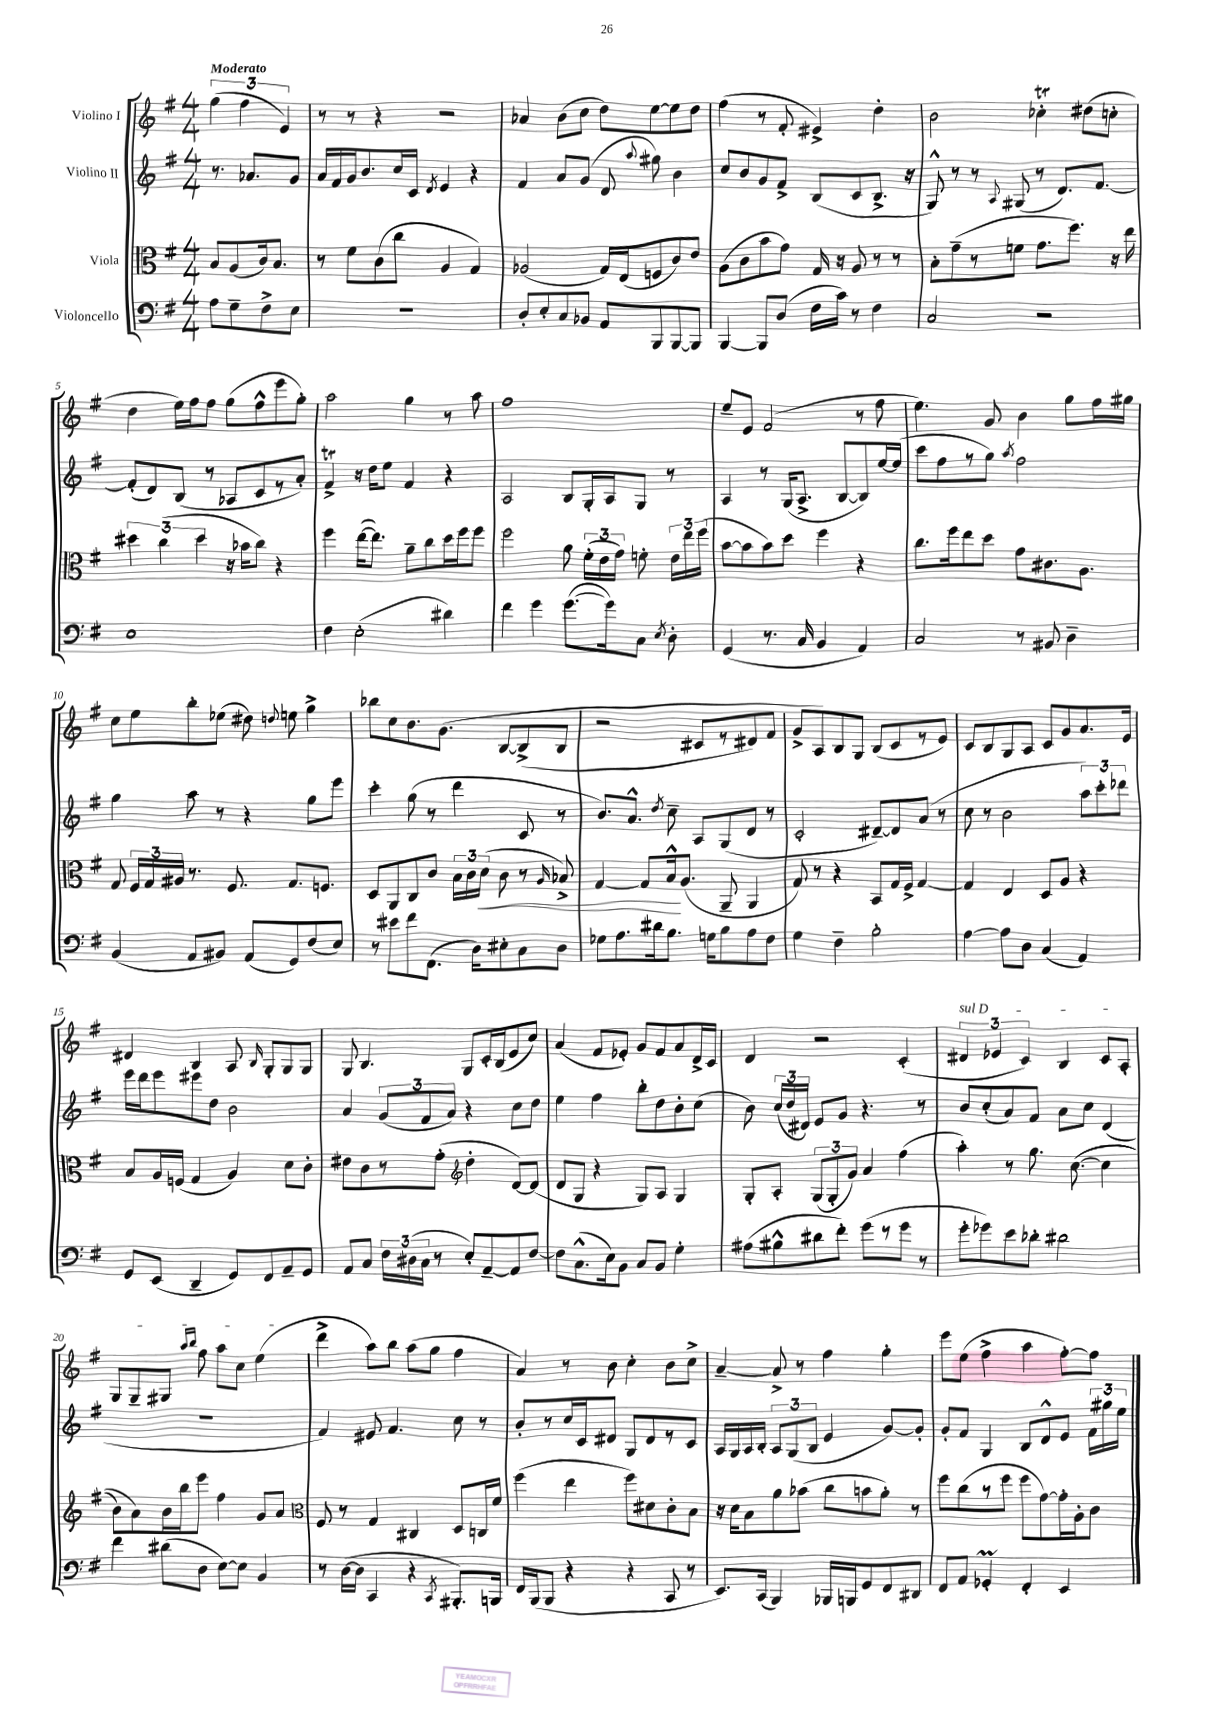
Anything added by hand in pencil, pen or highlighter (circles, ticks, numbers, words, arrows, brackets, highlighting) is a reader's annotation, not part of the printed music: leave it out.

**kern	**kern	**kern	**kern
*staff4	*staff3	*staff2	*staff1
*clefF4	*clefC3	*clefG2	*clefG2
*k[f#]	*k[f#]	*k[f#]	*k[f#]
*M4/4	*M4/4	*M4/4	*M4/4
8A	8B	8.r	(6gg
8G~	(8A	.	.
.	.	.	6ff#
.	.	8.a-	.
8F#^	16c)	.	.
.	8.B	.	.
.	.	.	6e)
8E	.	8g	.
=	=	=	=
1r	8r	16a	8r
.	.	16f#	.
.	8f#	16g	8r
.	.	8.b	.
.	(8c	.	4r
.	8cc	16cc	.
.	.	16c	.
.	.	8qd	.
.	4A	4e	2r
.	4G)	4r	.
=	=	=	=
8D'	(2A-	4f#	4a-
8E'	.	.	.
8C	.	8a	(8b
8BB-	.	(8g	8cc
8AA	16G)	8d	8dd)
.	(16E	.	.
.	.	8qqaa	.
8BBB	8F	8gg#)	[8ee
[8BBB	8c)	4b	8ee]
8BBB]	8e	.	8dd
=	=	=	=
[4BBB	(8A	8cc	(4ff#
.	8c	8b	.
8BBB]	8b	8g	8r
(8D	8g)	8f#^	8f#'
16F#	16G	(8B	4e#^)
16c)	16r	.	.
8r	8A	8c	.
4F#	8r	8.B^	4dd'
.	8r	.	.
.	.	16r	.
=	=	=	=
2C	8B'	8G^^)	2b
.	(8g~	8r	.
.	8r	8r	.
.	.	8qqA	.
.	8f	(8G#	.
2r	8.g	8r	4cc-'
.	.	8.d)	.
.	8.ff#)	.	.
.	.	.	(8dd#
.	.	[8.f#	.
.	16r	.	8cc'
.	16ee	.	.
=	=	=	=
1E	6dd#	(8f#']	4dd
.	.	8d)	.
.	(6cc	.	.
.	.	(8B	16ee)
.	.	.	16ff#
.	6dd#	.	.
.	.	8r	8ff#
.	16r	8A-	(8gg
.	16b-	.	.
.	8cc)	8c	8ff#^^
.	4r	8r	8eee
.	.	8a')	8gg')
=	=	=	=
4F#	4ff#	4f#^	2aa
(2E'	([16ee	16r	.
.	8.ee])	16dd	.
.	.	8ee	.
.	8a~	4f#	4gg
.	8cc	.	.
4d#)	16dd	4r	8r
.	16ff#	.	.
.	8ff#	.	8aa
=	=	=	=
4f#	2ff#	2A	1ff#
4g	.	.	.
([8.g	8a	8B	.
.	(24f#'	16G'	.
.	24e	.	.
16g])	.	16A	.
.	24g)	.	.
8C	8f'	8G	.
8qE	.	.	.
8D'	24e	8r	.
.	24ee	.	.
.	(24ff#	.	.
=	=	=	=
(4GG	[8b	4A	8ee~
.	8b]	.	8e
8.r	8b)	8r	(2f#
.	8dd	(16G	.
16C	.	8.A^	.
4BB	4ff#	.	.
.	.	[8B	.
4AA)	4r	8B])	8r
.	.	[16ee	8ff#
.	.	(16ee]	.
=	=	=	=
2C	8.cc	8ccc	4.ee)
.	.	8ff#	.
.	16ff#	.	.
.	8ee	8r	.
.	8dd	8gg)	8g
.	.	8qaa	.
8r	8g	2ff#	4b
8BB#	8.c#	.	.
4D~	.	.	8gg
.	8.A	.	.
.	.	.	16ff#
.	.	.	16gg#
=	=	=	=
(4BB	8G	4gg	8cc
.	24F#	.	8ee
.	24G	.	.
.	24A#	.	.
8AA	8.r	8aa	8bb'
8BB#)	.	8r	(8ee-
.	8.F#	.	.
(8AA	.	4r	8dd#)
.	.	.	8qqdd
8GG)	8.G	.	8ee
(8F#	.	8gg	4gg^
.	8.F	.	.
8E)	.	8eee	.
=	=	=	=
8r	8D	4ccc'	8bb-
8e#	8AA	.	8cc
8f#	8C	(8gg	8.b
(8.FF#	8c	8r	.
.	.	.	&(8.g
.	24B	4ddd	.
.	24c	.	.
16D)	.	.	.
.	(24d	.	.
8E#'	8c	.	[8B
8C	8r	8c	(8B^]
.	16qqA	.	.
8D	8B-^)	8r	8B
=	=	=	=
8G-	[4G	8.b)	2r
8.A	.	.	.
.	.	8.a^^	.
.	8G]	.	.
16d#	.	.	.
.	.	8qdd	.
8.B	16B^^	8cc~	.
.	(8.A	.	.
.	.	8A	8c#
16G	.	.	.
8B	8AA~	(8G	8r
8A	4AA	8d	8d#)
8F#	.	8r	8f#
=	=	=	=
4G	8G)	2c'	8g^
.	8r	.	8A&)
4F#~	4r	.	8B
.	.	.	8G
2B'	8BB	[8d#~)	(8B
.	16G	8d#]	8c
.	16F#^	.	.
.	[4G	(8a	8r
.	.	8r	8e)
=	=	=	=
[4A	4G]	8cc	8c
.	.	8r	8B
8A]	4E	2b	8G
8D	.	.	8A
(4C	8D	.	8c
.	8A	.	8g
4AA)	4r	12aa)	8.a
.	.	12ccc'	.
.	.	12ddd-	.
.	.	.	16e
=	=	=	=
8GG	8B	16eee	4d#
.	.	16ddd	.
(8EE	16A	8eee	.
.	(16F	.	.
4DD~	4G	8eee#	4B
.	.	8dd	.
8GG)	4A)	2b	8A
.	.	.	16qqB
8FF#	.	.	8G'
8AA~	8d	.	8G
8GG	8c'	.	8G
=	=	=	=
8AA	8e#	4a	8G
8C	8c	.	4.B
24F#	8r	(12g	.
(24D#	.	.	.
24C	.	12f#	.
8r	(8g'	.	.
.	.	12a)	.
*	*clefG2	*	*
8E')	4dd'	4r	8G
[8AA~	.	.	16c'
.	.	.	(16B
8AA]	[8d)	8cc	8e
[8F#	(8d]	8dd	8cc)
=	=	=	=
8F#]	8d	4ee	(4a
(8.C^^	8G	.	.
.	4r	4ff#	8f#
16E)	.	.	.
8BB	.	.	8e-')
8C	8G)	8bb'	8g
8BB	8A	8dd	8f#
4G'	4G	8b'	8a
.	.	(8cc	16d^
.	.	.	16c
=	=	=	=
(8A#	8G'	8b)	4d
8B#^^	8A'	(24cc	.
.	.	24dd	.
.	.	24d#)	.
8d#	(12G	8e	2r
.	12G'	.	.
8f#')	.	8g	.
.	12g)	.	.
(8g	4a	4.r	.
8r	.	.	.
8g	(4ff#	.	(4c'
8r	.	8r	.
=	=	=	=
8g'	4aa')	8b	6d#
8g-)	.	(8cc'	.
.	.	.	6e-
8e	8r	8a)	.
.	.	.	6c)
8d-'	8.gg	8f#	.
2d#	.	8a	4B
.	&(([8.cc	.	.
.	.	8cc	.
.	4cc]	(4d	8c
.	.	.	8A'
=	=	=	=
4f#	8b)	1r	8G
.	8a&)	.	8G~
(8d#	16b	.	8G#
.	16bb	.	.
.	.	.	16qqaa
.	.	.	16qqbb
8D	8eee	.	8ff#
[8E)	4ff#	.	8aa
8E]	.	.	8cc
4BB	8g	.	(4ee
.	8a	.	.
=	=	=	=
*	*clefC3	*	*
8r	8F#	4f#)	4ddd^
([16D	8r	.	.
16D]	.	.	.
4CC	4G	8e#	8aa)
.	.	4.f#	8bb
4r	4C#	.	(8aa
.	.	.	8gg
8qCC	.	.	.
8.BBB#')	8D	8cc	4ff#
.	16C	8r	.
16BBB	16f#	.	.
=	=	=	=
16FF#	(4ff#	8b'	4a)
(16BBB	.	.	.
8BBB	.	8r	.
4r	4ee	16cc	8r
.	.	16c	.
.	.	8d#	8b
4r	8ff#)	8G	4cc'
.	8d#	8d#	.
8CC	8c'	8r	8b
8r	8B	8c	8cc^
=	=	=	=
8.EE)	16r	16A	[4a~
.	16d	16G	.
.	8B	16A	.
(16CC	.	16B'	.
4BBB)	8a	12A	8a^]
.	.	(12G	.
.	(8b-	.	8r
.	.	12B	.
16BBB-	8cc	4e	4ff#
16BBB	.	.	.
8GG	8b	.	.
8FF#	8a')	[8g)	4gg'
8DD#	8r	8g']	.
=	=	=	=
8FF#	8ff#	8g'	8eee
8AA	(8cc	8f#	(8ee
4GG-'	8r	4G	4ff#^
.	8ff#	.	.
4FF#'	8ff#	8B	4aa
.	[8g)	8d^^	.
4EE	16g']	8e	[8ff#')
.	16A'	.	.
.	8c	24f#	8ff#]
.	.	24gg#	.
.	.	24ee	.
==	==	==	==
*-	*-	*-	*-
